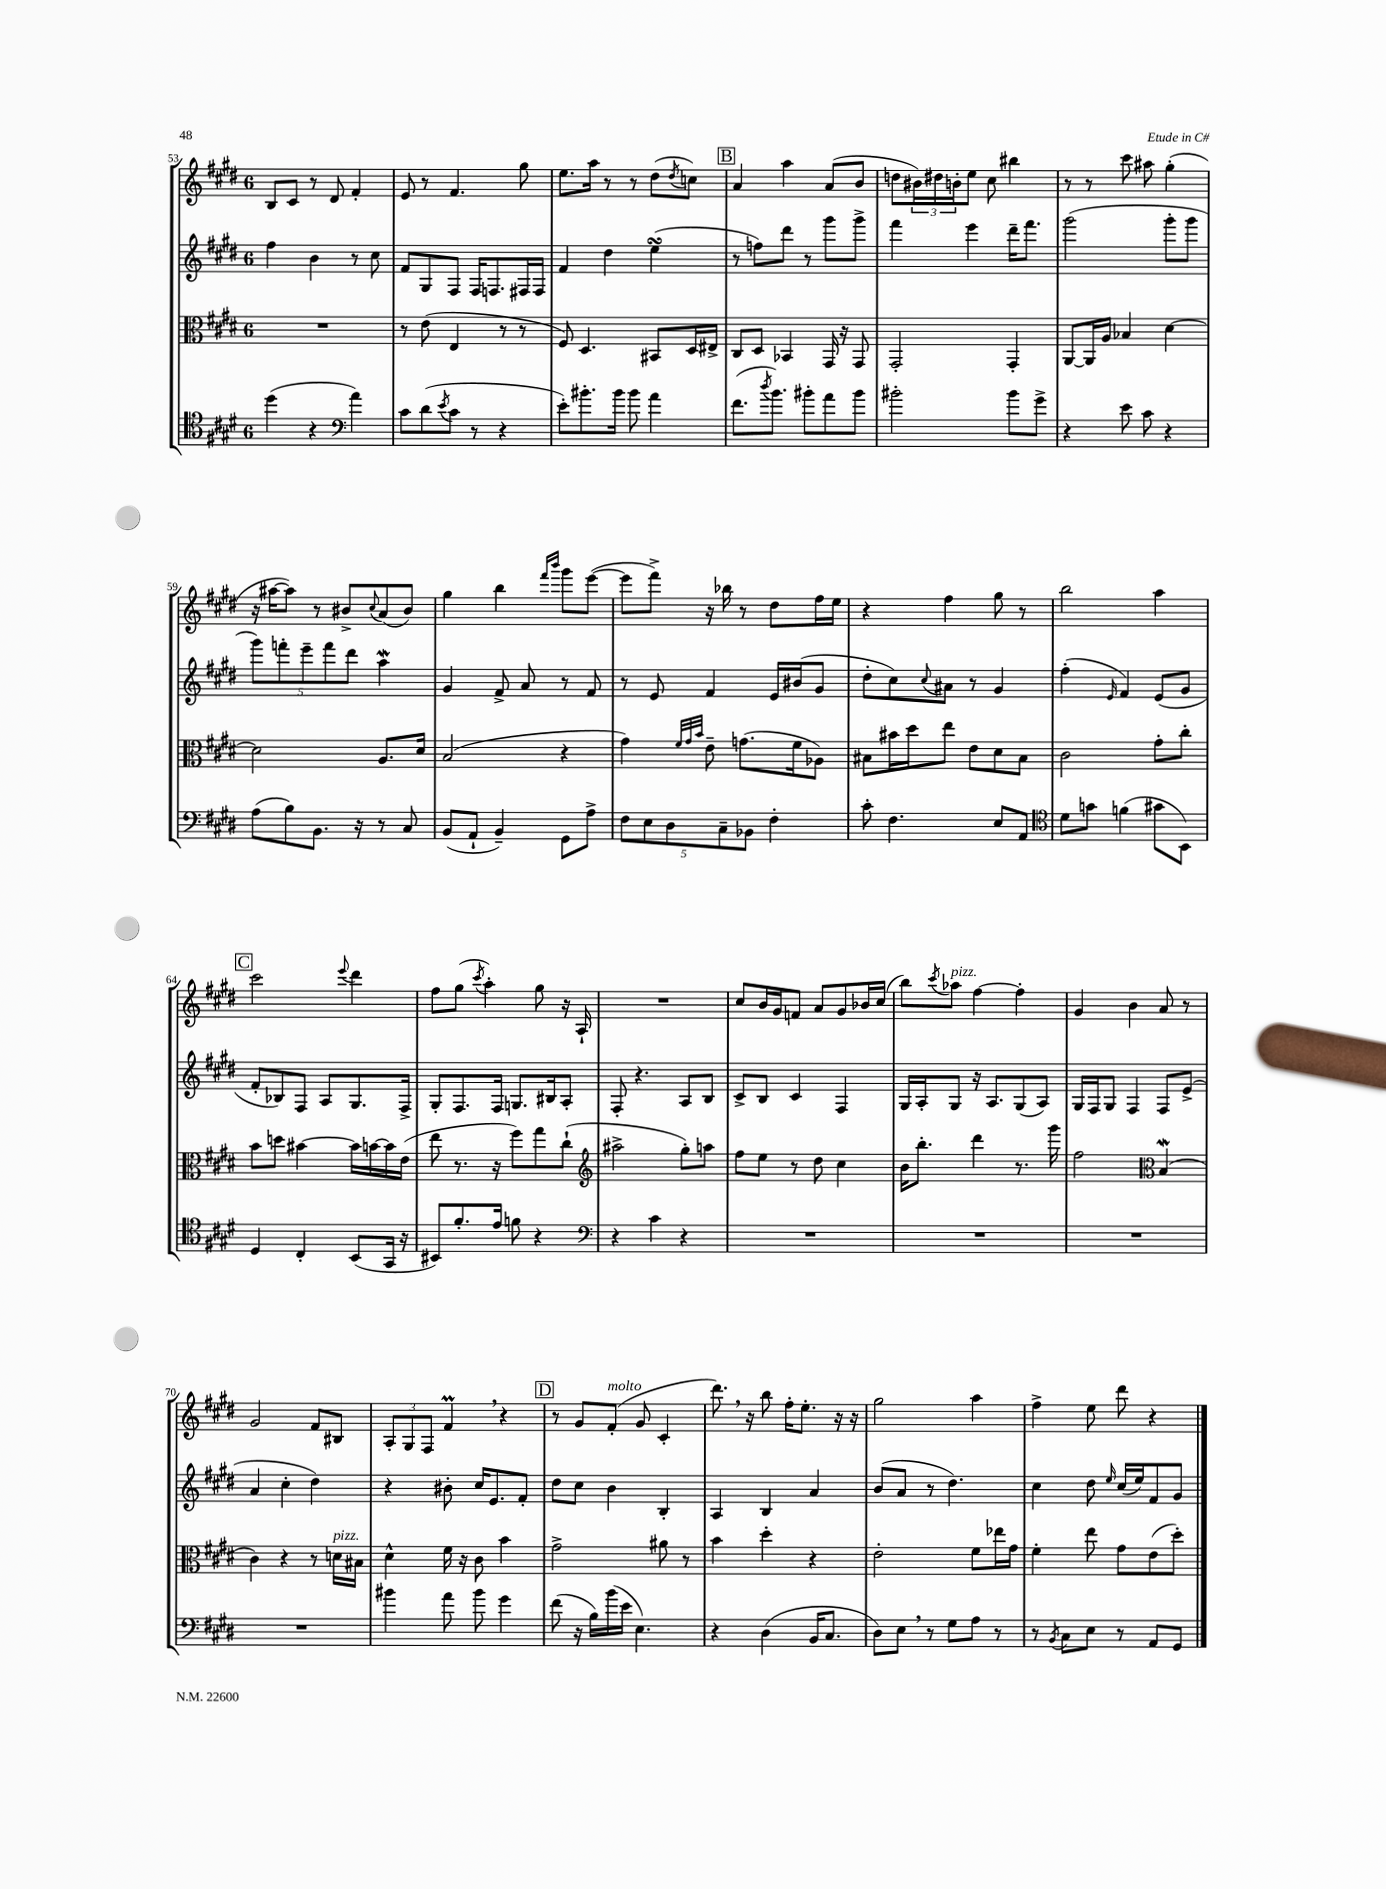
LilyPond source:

<<
\new StaffGroup <<
\new Staff = "s0" {
    \clef treble \key e \major \once \override Staff.TimeSignature.style = #'single-digit \time 6/8
    b8 cis'8 r8 dis'8 fis'4-. |
    e'8 r8 fis'4. gis''8 |
    e''8. a''16 r8 r8 dis''8( \acciaccatura { dis''8 } c''8) |
    \mark \markup { \box "B" } a'4 a''4 a'8( b'8 |
    d''8 \tuplet 3/2 { bis'16) dis''16 b'16-. } e''8 cis''8 bis''4 |
    r8 r8 cis'''8 ais''8 gis''4-.( |
    r16 ais''16~ ais''8) r8 bis'8-> \appoggiatura { cis''8 } a'8( bis'8) |
    gis''4 b''4 \grace { fis'''16 b'''16 } gis'''8 e'''8~( |
    e'''8 fis'''8->) r16 bes''16 r8 dis''8 fis''16 e''16 |
    r4 fis''4 gis''8 r8 |
    b''2 a''4 |
    \mark \markup { \box "C" } cis'''2 \appoggiatura { e'''8 } dis'''4 |
    fis''8 gis''8( \acciaccatura { cis'''8 } a''4-.) gis''8 r16 a16-! |
    R2. |
    cis''8 b'16 gis'16 f'8 a'8 gis'8 bes'16 cis''16( |
    b''8) \acciaccatura { cis'''8 } aes''8^\markup { \italic "pizz." } fis''4~ fis''4-. |
    gis'4 b'4 a'8 r8 |
    gis'2 fis'8 bis8 |
    \tuplet 3/2 { a8-. gis8 fis8 } fis'4\prall \breathe r4 |
    \mark \markup { \box "D" } r8 gis'8 fis'8-.^\markup { \italic "molto" }( gis'8 cis'4-. |
    dis'''8.) \breathe r16 b''8 fis''16-. e''8.-. r16 r16 |
    gis''2 a''4 |
    fis''4-> e''8 dis'''8 r4 \bar "|." |
}
\new Staff = "s1" {
    \clef treble \key e \major \once \override Staff.TimeSignature.style = #'single-digit \time 6/8
    fis''4 b'4 r8 cis''8 |
    fis'8 gis8 fis8 fis16 f8. fis16 fis16 |
    fis'4 dis''4 e''4\turn( |
    \mark \markup { \box "B" } r8 f''8) dis'''8 r8 gis'''8 gis'''8-> |
    fis'''4 e'''4 dis'''16-- fis'''8. |
    gis'''2( gis'''8-. gis'''8 |
    \tuplet 5/4 { gis'''8) f'''8-. e'''8-- f'''8 dis'''8 } a''4\mordent |
    gis'4 fis'8-> a'8 r8 fis'8 |
    r8 e'8 fis'4 e'16 bis'16( gis'8 |
    dis''8-. cis''8) \appoggiatura { cis''8 } ais'8 r8 gis'4 |
    fis''4-.( \grace { e'16 } fis'4) e'8( gis'8 |
    \mark \markup { \box "C" } fis'8-. bes8) fis8 a8 gis8. fis16-> |
    gis8-. fis8. fis16 g8. bis16 a8-. |
    fis8-. r4. a8 b8 |
    cis'8-> b8 cis'4 fis4 |
    gis16 a16-. gis8 r16 a8. gis8( a8) |
    gis16 fis16 gis8 fis4 fis8 e'8->( |
    a'4 cis''4-. dis''4) |
    r4 bis'8-. cis''16 e'8. fis'8-. |
    \mark \markup { \box "D" } dis''8 cis''8 b'4 b4-. |
    a4 b4 a'4 |
    b'8( a'8 r8 dis''4.) |
    cis''4 dis''8 \grace { e''16 } cis''16( e''16) fis'8 gis'8 \bar "|." |
}
\new Staff = "s2" {
    \clef alto \key e \major \once \override Staff.TimeSignature.style = #'single-digit \time 6/8
    R2. |
    r8 e'8( e4 r8 r8 |
    fis8) dis4. bis,8 dis16 eis16-> |
    \mark \markup { \box "B" } cis8 dis8 bes,4 gis,16 r16 gis,8 |
    gis,2-. gis,4-. |
    a,8~ a,16 a16 bes4 dis'4~ |
    dis'2 a8. dis'16 |
    b2( r4 |
    gis'4) \grace { fis'32 gis'32 b'32 } e'8-- g'8.( fis'16 aes8) |
    bis8 bis'16 dis''16 e''8 e'8 dis'8 bis8 |
    cis'2 gis'8-. cis''8-. |
    \mark \markup { \box "C" } b'8 d''8 bis'4~ bis'16 b'16~ b'16 e'16( |
    e''8 r8. r16 fis''8) gis''8 cis''8-!( |
    \clef treble ais''2-> gis''8-.) a''8 |
    fis''8 e''8 r8 dis''8 cis''4 |
    b'16 b''8.-. dis'''4 r8. gis'''16 |
    fis''2 \clef alto b4\mordent( |
    cis'4) r4 r8 d'16^\markup { \italic "pizz." } bis16 |
    dis'4-^ fis'16 r16 cis'8 b'4 |
    \mark \markup { \box "D" } gis'2-> ais'8 r8 |
    b'4 dis''4-. r4 |
    e'2-. fis'8 ees''16 gis'16 |
    fis'4-. e''8 gis'8 e'8( dis''8-.) \bar "|." |
}
\new Staff = "s3" {
    \clef tenor \key e \major \once \override Staff.TimeSignature.style = #'single-digit \time 6/8
    dis''4( r4 \clef bass a'4) |
    cis'8 dis'8( \acciaccatura { e'8 } cis'8 r8 r4 |
    e'8-.) bis'8.-. bis'16 bis'8 a'4 |
    \mark \markup { \box "B" } fis'8.( \acciaccatura { dis''8 } b'8.) bis'8-. a'8 bis'8 |
    bis'2-. bis'8 gis'8-> |
    r4 e'8 cis'8 r4 |
    a8( b8) b,8. r16 r8 cis8 |
    b,8( a,8-! b,4--) gis,8 a8-> |
    \tuplet 5/4 { fis8 e8 dis8 cis8-- bes,8 } fis4-. |
    cis'8-. fis4. e8 a,8 |
    \clef tenor dis'8 g'8 f'4( gis'8 b,8) |
    \mark \markup { \box "C" } dis4 cis4-. b,8( gis,16 r16 |
    bis,8) fis'8.-. e'16 f'8 r4 |
    \clef bass r4 cis'4 r4 |
    R2. |
    R2. |
    R2. |
    R2. |
    bis'4 a'8 bis'8 gis'4 |
    \mark \markup { \box "D" } fis'8( r16 b16) b'16( e'16 e4.) |
    r4 dis4( b,16 cis8. |
    dis8) e8 \breathe r8 gis8 a8 r8 |
    r8 \acciaccatura { b,8 } cis8 e8 r8 a,8 gis,8 \bar "|." |
}
>>
>>
\layout { \context { \Score currentBarNumber = #53 } }
